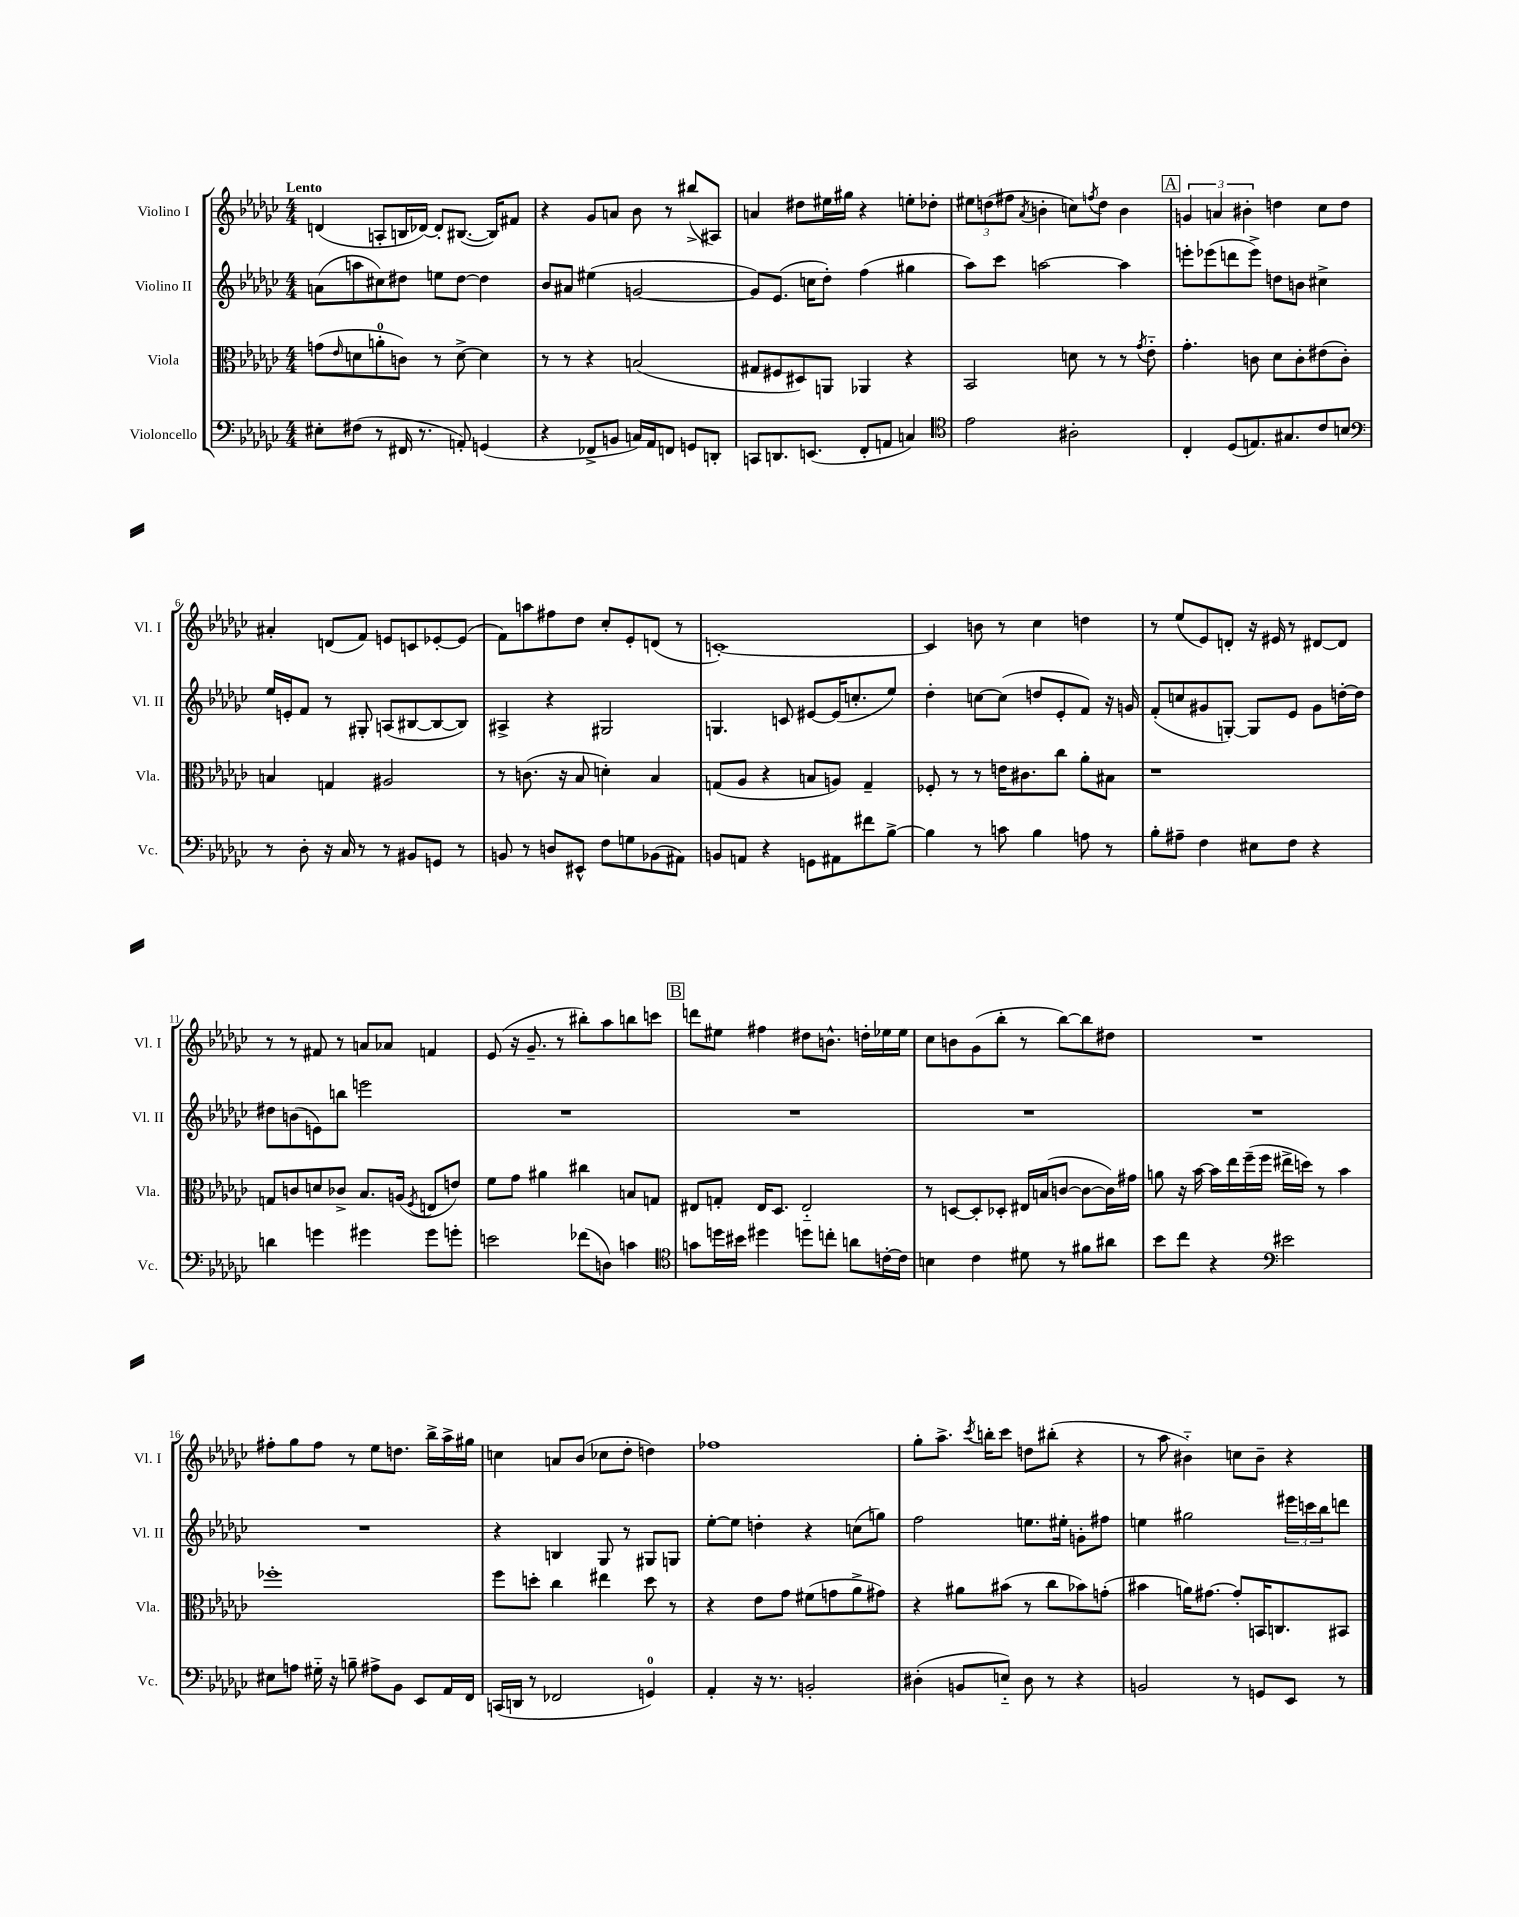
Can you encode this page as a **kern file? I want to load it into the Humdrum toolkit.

**kern	**kern	**kern	**kern
*part4	*part3	*part2	*part1
*staff4	*staff3	*staff2	*staff1
*I"Violoncello	*I"Viola	*I"Violino II	*I"Violino I
*I'Vc.	*I'Vla.	*I'Vl. II	*I'Vl. I
*clefF4	*clefC3	*clefG2	*clefG2
*k[b-e-a-d-g-c-]	*k[b-e-a-d-g-c-]	*k[b-e-a-d-g-c-]	*k[b-e-a-d-g-c-]
*M4/4	*M4/4	*M4/4	*M4/4
=1	=1	=1	=1
!	!	!	!LO:TX:a:B:t=Lento
8E#X'\L	(8gn\L	(8an\L	(4dn/
.	16qqe-/	.	.
(8F#X\J	8dn\	8aan\	.
8r	8an'\	8cc#X\)	8An'/L
16FF#X/	8cn\J)	8dd#X\J	16Bn/L
8.r	.	.	[16d-X/JJ)
.	8r	8een\L	8d-'/L]
8AAn'/)	[8d^\	[8dd#\J	([8.B#X/J
(4GGn/	4d\]	4dd#\]	.
.	.	.	16B#/KL])
.	.	.	8f#X/J
=2	=2	=2	=2
4r	8r	8b-/L	4r
.	8r	8a#X/J	.
8FF-X^/L	4r	(4ee#X\	8g-/L
8BBn/J	.	.	8an/J
16Cn/LL)	(2Bn/	[2gn/	8b-\
16AA-/J	.	.	.
8FFn/J	.	.	8r
8GGn/L	.	.	(8bb#X^/L
8DDn'/J	.	.	8A#X/J)
=3	=3	=3	=3
8CCn/L	8G#X/L	8g/L])	4an/
8.DDn/	8F#X/	(8.e-/J	.
.	8D#X/)	.	8dd#X\L
(8.EEn/J	.	16ccn\KL	.
.	8AAn/J	8dd-'\J)	16ee#X\L
.	.	.	16gg#X\JJ
8FF'/L	4AA-X/	(4ff\	4r
8AAn/J	.	.	.
4Cn/)	4r	4gg#X\	8een'\L
.	.	.	8dd-X'\J
=4	=4	=4	=4
*clefC4	*	*	*
2e-\	2BB-/	8aa-\L)	12ee#X\L
.	.	.	(12ddn\
.	.	8ccc-\J	.
.	.	.	12ff#X\J
.	.	.	8qa-/
.	.	[2aan\	4bn'\
2A#X'\	8dn\	.	8ccn\L)
.	.	.	8qffn/
.	8r	.	8dd\J
.	8r	4aa\]	4b\
.	8qg-/	.	.
.	8e-\	.	.
!!LO:REH:place=s1:t=A
=5	=5	=5	=5
4C-'/	4.g-'\	8eeen'\L	6gn/
.	.	(8eee-X\	.
.	.	.	6an/
(8D-/L	.	8dddn\	.
.	.	.	6b#X'\
8.En/)	8cn\	8eee-^\J)	.
.	8d-\L	8ddn\L	4ddn\
8.G#X/	.	.	.
.	8c'\	8bn\J	.
8c-/	(8e#X\	4cc#X^\	8cc-\L
8Bn/J	8c'\J)	.	8dd\J
!!LO:LB:g=z
=6	=6	=6	=6
*clefF4	*	*	*
8r	4Bn/	16ee-/LL	4a#X'/
.	.	16en'/J	.
8D-'\	.	8f/J	.
16r	4Gn/	8r	(8dn/L
16C-/	.	.	.
8r	.	8G#X'/	8f/J)
8r	2A#X/	(8An/L	8en/L
8BB#X/L	.	[8B#X/	8cn/
8GGn/J	.	8B#/_	[8e-X'/
8r	.	8B#/J])	(8e-/J]
=7	=7	=7	=7
8BBn/	8r	4A#X^/	8f\L)
8r	(8.cn\	.	8aan\
8Dn/L	.	4r	8ff#X\
.	16r	.	.
8EE#X^^/J	8B-/	.	8dd-\J
8F\L	4dn'\)	2G#X/	8cc-'/L
8Gn\	.	.	8e-'/
(8BB-X\	4B-/	.	(8dn/J
8AA#X\J)	.	.	8r
=8	=8	=8	=8
8BBn/L	(8Gn/L	4.Gn/	[1cn')
8AAn/J	8A-/J	.	.
4r	4r	.	.
.	.	8cn/	.
8GGn\L	8Bn/L	[8e#X/L	.
8AA#X\	8An/J)	(16e#/K]	.
.	.	8.ccn'/	.
8f#X\	4G~/	.	.
[8B-^\J	.	8ee-/J)	.
=9	=9	=9	=9
4B-\]	8F-X'/	4dd-'\	4c/]
.	8r	.	.
8r	8r	[8ccn\L	8bn\
8cn\	16en\KL	(8cc\J]	8r
.	8.c#X\	.	.
4B-\	.	8ddn/L	4cc-\
.	8cc-\J	8e-'/	.
8An\	8a-'\L	8f/J)	4ddn\
8r	8B#X\J	16r	.
.	.	16gn/	.
=10	=10	=10	=10
8B-'\L	1r	(8f'/L	8r
8A#X~\J	.	8ccn/	(8ee-/L
4F\	.	8g#X/	8e-/)
.	.	[8Gn'/J)	8dn'/J
8E#X\L	.	8G/L]	16r
.	.	.	16e#X/
8F\J	.	8e-/J	8r
4r	.	8g#\L	[8d#X/L
.	.	[16ddn'\L	8d#/J]
.	.	16dd\JJ]	.
!!LO:LB:g=z
=11	=11	=11	=11
4dn\	8Gn/L	8dd#X\L	8r
.	8cn/	(8bn\	8r
4gn\	8dn/	8en\)	8f#X/
.	8c-X^/J	8bbn\J	8r
4g#X\	8.B-/L	2eeen\	8an/L
.	.	.	8a-X/J
.	(16An/Jk	.	.
.	8qF/	.	.
8g#\L	8En/L	.	4fn/
8gn'\J	8en/J)	.	.
=12	=12	=12	=12
2en\	8f\L	1r	(8e-/
.	8g-\J	.	16r
.	.	.	8.g-~/
.	4a#X\	.	.
.	.	.	8r
(8f-X\L	4cc#X\	.	8bb#X'\L)
8Dn\J)	.	.	8aa-\
4cn\	8Bn/L	.	8bbn\
.	8Gn/J	.	8cccn\J
!!LO:REH:place=s1:t=B
=13	=13	=13	=13
*clefC4	*	*	*
8gn\L	8E#X/L	1r	8dddn\L
16ddn\L	8Gn'/J	.	8ee#X\J
16b#X\JJ	.	.	.
4dd#X\	16E#/KL	.	4ff#X\
.	8.D-/J	.	.
8ddn\L	2E#/	.	8dd#X\L
8ccn'\J	.	.	8.bn^^\J
8an\L	.	.	.
.	.	.	16ddn'\LL
[16cn'\L	.	.	16ee-X\
16c\JJ]	.	.	16ee-\JJ
=14	=14	=14	=14
4Bn\	8r	1r	8cc-\L
.	[8Dn/L	.	8bn\
4c-\	8D'/]	.	(8g-\
.	8D-X'/J	.	8bb-'\J
8d#X\	16E#X/LL	.	8r
.	(16Bn/J	.	.
8r	[8cn/J	.	[8bb-\L)
8f#X\L	8c\L_	.	8bb-\]
8a#X\J	16c\L])	.	8dd#X\J
.	16g#X\JJ	.	.
=15	=15	=15	=15
8b-\L	8an\	1r	1r
8cc-\J	16r	.	.
.	[16b-\	.	.
4r	16b-\LL]	.	.
.	16ee-\	.	.
.	(16ff~\	.	.
.	16ff\JJ	.	.
*clefF4	*	*	*
2e#X\	16ee#X^\LL	.	.
.	16ddn\JJ)	.	.
.	8r	.	.
.	4b-\	.	.
!!LO:LB:g=z
=16	=16	=16	=16
8E#X\L	1ff-X'	1r	8ff#X'\L
8An\J	.	.	8gg-\
16G#X\	.	.	8ff#\J
16r	.	.	.
8Bn~\	.	.	8r
8A#X^\L	.	.	8ee-\L
8BB-\J	.	.	8.ddn\J
8EE-/L	.	.	.
.	.	.	16bb-^\LL
16AA-/L	.	.	16aa-^\
16FF/JJ	.	.	16gg#X\JJ
=17	=17	=17	=17
(16CCn/LL	8ff\L	4r	4ccn\
16DDn/JJ	.	.	.
8r	8ddn'\J	.	.
2FF-X/	4cc-\	4Bn/	8an/L
.	.	.	(8b-/J
.	4ee#X\	8G-/	8cc-X\L
.	.	8r	8dd-'\J
4GGn/)	8dd\	8G#X/L	4ddn\)
.	8r	8Gn/J	.
=18	=18	=18	=18
4AA-'/	4r	[8ee-'\L	1ff-X
.	.	8ee-\J]	.
16r	8e-\L	4ddn'\	.
8.r	.	.	.
.	8g-\J	.	.
2BBn'/	(8f#X\L	4r	.
.	8gn\	.	.
.	8a-^\	(8ccn\L	.
.	8g#X\J)	8ggn\J)	.
=19	=19	=19	=19
(4D#X'\	4r	2ff\	8gg-'\L
.	.	.	8.aa-^\J
8BBn/L	8a#X\L	.	.
.	.	.	8qccc-/
.	.	.	16bbn'\KL
8En/J)	(8b#X\J	.	8ccc-\J
8D#\	8r	8.een\L	8ddn\L
8r	8cc-\L	.	(8bb#X'\J
.	.	16ee#X'\Jk	.
4r	8b-X\)	8gn'\L	4r
.	(8gn'\J	8ff#X\J	.
=20	=20	=20	=20
2BBn/	4b#X\	4een\	8r
.	.	.	8aa-\
.	16an\KL)	2gg#X\	4b#X\)
.	[8.g#X\J	.	.
8r	8g#'/L]	.	8ccn\L
8GGn/L	16BBn/K	.	8b#~\J
.	8.Cn/	.	.
8EE-/J	.	24eee#X\LL	4r
.	.	24cccn\	.
.	.	24bb-\J	.
8r	8BB#X/J	8dddn\J	.
==	==	==	==
*-	*-	*-	*-
